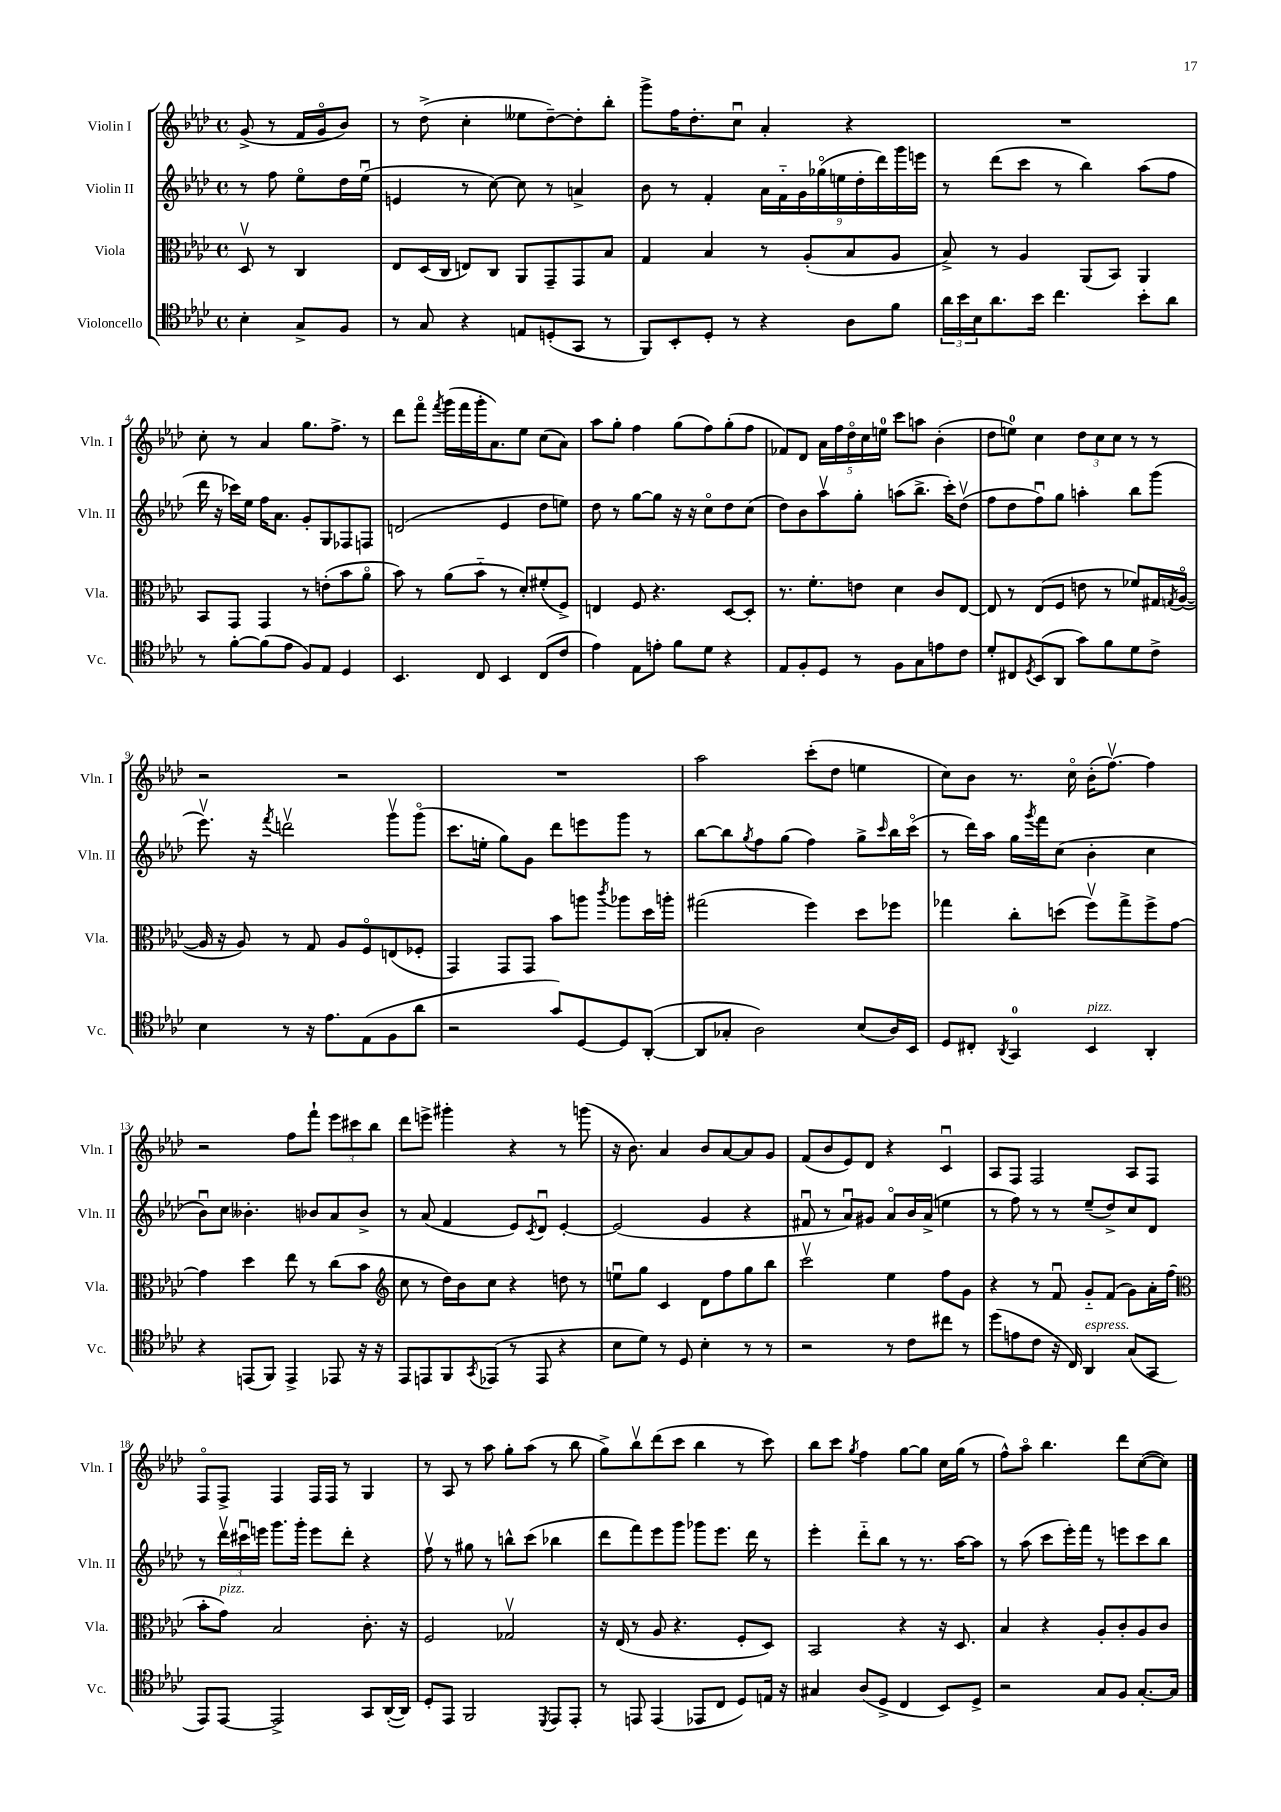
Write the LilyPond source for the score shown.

<<
\new StaffGroup <<
\new Staff = "s0" \with { instrumentName = "Violin I" shortInstrumentName = "Vln. I" } {
    \clef treble \key aes \major \defaultTimeSignature \time 4/4 \partial 2
    g'8->( r8 f'16 g'16\flageolet bes'8) |
    r8 des''8->( c''4-. eeses''8 des''8~--) des''8-. bes''8-. |
    g'''8-> f''16 des''8.-. c''8\downbow aes'4-. r4 |
    R1 |
    c''8-. r8 aes'4 g''8. f''8.-> r8 |
    des'''8 f'''8\flageolet \acciaccatura { f'''8 } g'''16( f'''16 g'''16-. aes'8.) ees''8 c''8( aes'8) |
    aes''8 g''8-. f''4 g''8( f''8) g''8-.( f''8 |
    fes'8) des'8 \tuplet 5/4 { aes'16 f''16 des''16\flageolet c''16 e''16-0 } c'''8 a''8 bes'4-.( |
    des''8 e''8-0) c''4 \tuplet 3/2 { des''8 c''8 c''8 } r8 r8 |
    r2 r2 |
    R1 |
    aes''2 c'''8-.( des''8 e''4 |
    c''8) bes'8 r8. c''16\flageolet bes'16-.( f''8.~\upbow) f''4 |
    r2 f''8 f'''8-! \tuplet 3/2 { ees'''8 cis'''8 bes''8 } |
    des'''8 e'''8-> gis'''4-. r4 r8 g'''8( |
    r16 bes'8.) aes'4 bes'8 aes'8~ aes'8 g'8 |
    f'8( bes'8 ees'8) des'8 r4 c'4\downbow |
    aes8 f8 f2 aes8 f8 |
    f8\flageolet f8-> f4 f16 f16 r8 g4 |
    r8 aes8 r8 aes''8 g''8-. aes''8( r8 bes''8 |
    g''8->) bes''8\upbow des'''8( c'''8 bes''4 r8 c'''8) |
    bes''8 c'''8 \acciaccatura { g''8 } f''4 g''8~ g''8 c''16 g''16( r8 |
    f''8-^) aes''8\flageolet bes''4. des'''8 c''8~( c''8) \bar "|." |
}
\new Staff = "s1" \with { instrumentName = "Violin II" shortInstrumentName = "Vln. II" } {
    \clef treble \key aes \major \defaultTimeSignature \time 4/4 \partial 2
    r8 f''8 ees''8\flageolet des''16 ees''16\downbow( |
    e'4 r8 c''8~) c''8 r8 a'4-> |
    bes'8 r8 f'4-. \tuplet 9/8 { aes'16 f'16-_ g'16 ges''16\flageolet( e''16 des''16-. des'''16) g'''16 e'''16 } |
    r8 des'''8( c'''8 r8 bes''4) aes''8( f''8 |
    des'''16 r16 ces'''16) ees''16 f''16 aes'8. g'8-. g8 fes8 f8 |
    d'2( ees'4 des''8 e''8) |
    des''8 r8 g''8~ g''8 r16 r16 c''8\flageolet des''8 c''8( |
    des''8) bes'8 aes''8\upbow g''8-. a''8( bes''8.-> c'''16-.) des''8\upbow( |
    f''8 des''8 f''8\downbow) g''8 a''4-. bes''8 g'''8( |
    ees'''8.\upbow) r16 \acciaccatura { f'''8 } d'''2\upbow g'''8\upbow g'''8\flageolet( |
    c'''8. e''16-. g''8) g'8 des'''8 e'''8 g'''8 r8 |
    bes''8~ bes''8 \acciaccatura { g''8 } f''8 g''8( f''4) g''8-> \grace { c'''16 } bes''16 c'''16\flageolet( |
    r8 des'''16) aes''16 g''16 \acciaccatura { g'''8 } f'''16 c''8( bes'4-. c''4 |
    bes'8\downbow) c''8 beses'4.-. bes'8 aes'8 bes'8-> |
    r8 aes'8( f'4 ees'8) \acciaccatura { c'8 } des'8\downbow ees'4~-. |
    ees'2( g'4 r4 |
    fis'8\downbow r8 aes'8\downbow) gis'8 aes'8\flageolet bes'16 aes'16->( e''4 |
    r8 f''8) r8 r8 ees''8--( des''8->) c''8 des'8 |
    r8 \tuplet 3/2 { des'''16\upbow cis'''16\downbow e'''16 } g'''8. g'''16-. e'''8 des'''8-. r4 |
    f''8\upbow r8 gis''8 r8 b''8-^ c'''8( bes''4 |
    des'''8 f'''8) ees'''8 g'''8 ges'''8 ees'''8. des'''16 r8 |
    ees'''4-. des'''8-_ bes''8 r8 r8. aes''16~ aes''8 |
    r8 aes''8( c'''8 ees'''16-.) f'''16 r8 e'''8 c'''8 bes''8 \bar "|." |
}
\new Staff = "s2" \with { instrumentName = "Viola" shortInstrumentName = "Vla." } {
    \clef alto \key aes \major \defaultTimeSignature \time 4/4 \partial 2
    des8\upbow r8 c4 |
    ees8 des16( c16 e8) c8 aes,8 g,8-- g,8 bes8 |
    g4 bes4 r8 aes8-.( bes8 aes8 |
    bes8->) r8 aes4 aes,8( bes,8) aes,4 |
    bes,8 g,8 g,4 r8 e'8-.( bes'8 aes'8\flageolet |
    bes'8) r8 aes'8( bes'8-_ r8 des'8-.) fis'8-.( f8->) |
    e4 f8 r4. des8~ des8-. |
    r8. f'8.-. e'8 des'4 c'8 ees8~ |
    ees8 r8 ees8( f8 e'8 r8 fes'8) gis16 \acciaccatura { g8 } aes16~\flageolet( |
    aes16 r16 aes8) r8 g8 aes8 f8\flageolet e8( fes8-. |
    g,4) g,8 g,8 bes'8 a''8 \acciaccatura { c'''8 } aes''8 des''16 a''16-. |
    gis''2( f''4) des''8 fes''8 |
    ges''4 c''8-. d''8( f''8\upbow) ges''8-> f''8-> g'8~ |
    g'4 des''4 ees''8 r8 c''8( bes'8 |
    \clef treble c''8 r8 des''16) bes'16 c''8 r4 d''8 r8 |
    e''8\downbow g''8 c'4 des'8 f''8 g''8 bes''8 |
    c'''2\upbow ees''4 f''8 g'8 |
    r4 r8 f'8\downbow g'8-_ f'8( g'8) aes'16-. f''16( |
    \clef alto bes'8-. g'8^\markup { \italic "pizz." }) bes2 c'8.-. r16 |
    f2 ges2\upbow |
    r16 ees16( r8 aes8 r4. f8-. des8) |
    bes,2 r4 r16 des8. |
    bes4 r4 aes8-. c'8-. aes8 c'8 \bar "|." |
}
\new Staff = "s3" \with { instrumentName = "Violoncello" shortInstrumentName = "Vc." } {
    \clef tenor \key aes \major \defaultTimeSignature \time 4/4 \partial 2
    bes4-. g8-> f8 |
    r8 g8 r4 e8 d8-.( g,8 r8 |
    f,8) bes,8-. des8-. r8 r4 aes8 f'8 |
    \tuplet 3/2 { aes'16 bes'16 bes16 } aes'8. bes'16 c''4. bes'8-. aes'8 |
    r8 f'8~-. f'8( ees'8 f8) ees8 des4 |
    bes,4. c8 bes,4 c8( c'8 |
    ees'4) ees8 e'8-. f'8 des'8 r4 |
    ees8 f8-. des8 r8 f8 g8 e'8 c'8 |
    des'8-. cis8 \acciaccatura { des8 } bes,8( aes,8 g'8) f'8 des'8 c'8-> |
    bes4 r8 r16 ees'8. ees8( f8 aes'8 |
    r2 g'8) des8~ des8 aes,8~-.( |
    aes,8 ges8-. aes2) bes8( aes16) bes,16 |
    des8 cis8-. \acciaccatura { aes,8 } g,4-0 bes,4^\markup { \italic "pizz." } aes,4-. |
    r4 e,8( f,8) e,4-> ees,8 r16 r16 |
    ees,8 e,8 f,8 \acciaccatura { g,8 } ees,8( r8 ees,8 r4 |
    bes8 des'8) r8 des8 bes4-. r8 r8 |
    r2 r8 c'8 cis''8 r8 |
    des''8( e'8 c'8 r16 c16) aes,4^\markup { \italic "espress." } g8( g,8 |
    ees,8) ees,8~ ees,2-> g,8 aes,16~-.( aes,16) |
    des8-. ees,8 f,2 \acciaccatura { des,8 } ees,8 ees,8-. |
    r8 e,8 e,4( ees,8 c8 des8) e16 r16 |
    gis4 aes8( des8-> c4 bes,8) des8-> |
    r2 g8 f8 g8.~-. g16 \bar "|." |
}
>>
>>
